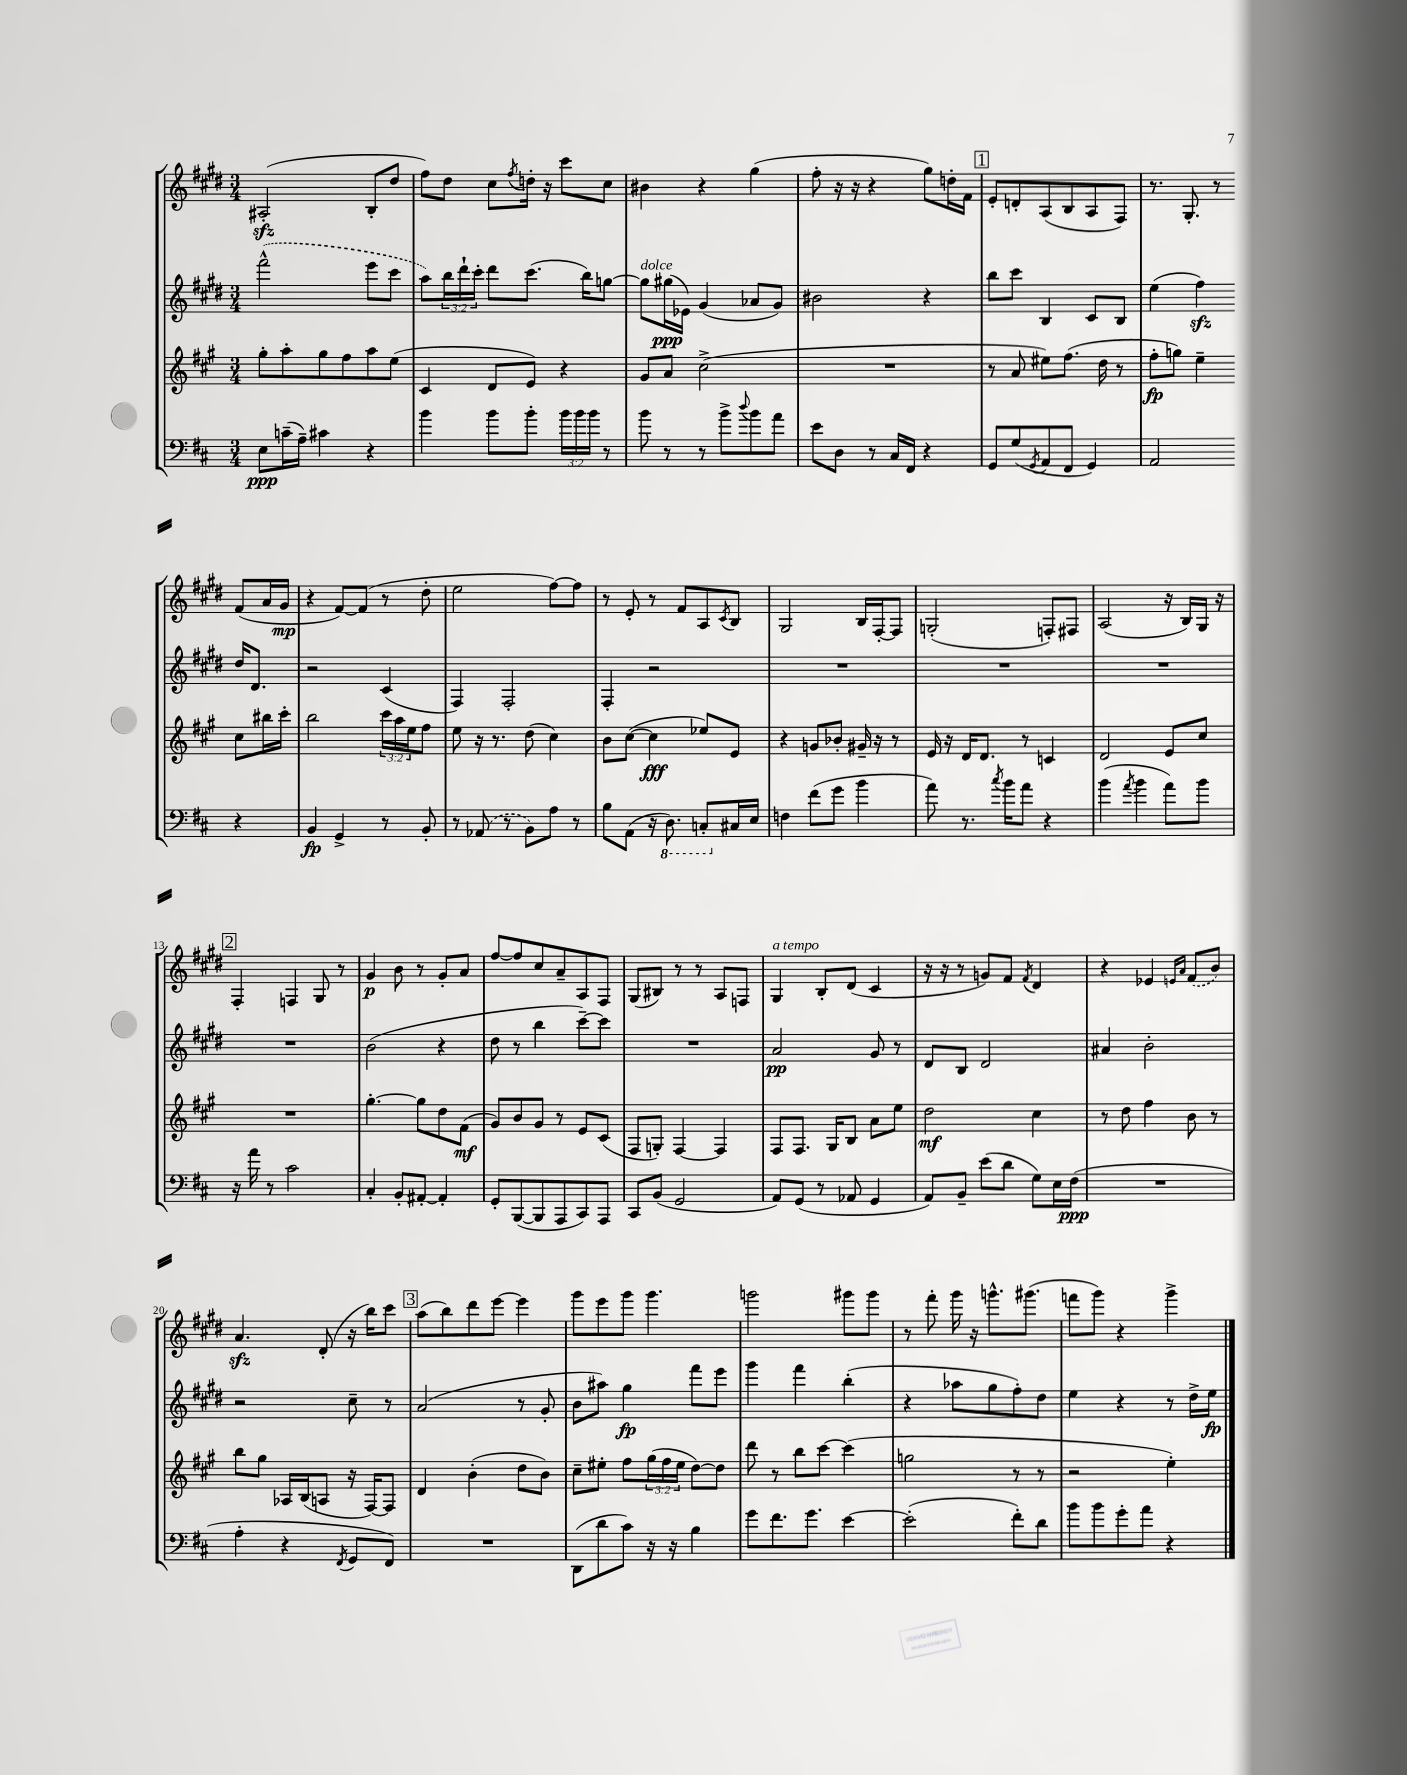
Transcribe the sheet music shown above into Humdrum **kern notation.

**kern	**dynam	**kern	**dynam	**kern	**dynam	**kern	**dynam
*part4	*part4	*part3	*part3	*part2	*part2	*part1	*part1
*staff4	*staff4	*staff3	*staff3	*staff2	*staff2	*staff1	*staff1
*clefF4	*	*clefG2	*	*clefG2	*	*clefG2	*
*k[f#c#]	*	*k[f#c#g#]	*	*k[f#c#g#d#]	*	*k[f#c#g#d#]	*
*M3/4	*	*M3/4	*	*M3/4	*	*M3/4	*
=1	=1	=1	=1	=1	=1	=1	=1
8E\L	ppp	8gg#'\L	.	(2fff#^^\	.	(2A#Xzz'/	.
(16cn~\L	.	8aa'\	.	.	.	.	.
16A~\JJ)	.	.	.	.	.	.	.
4c#X\	.	8gg#\	.	.	.	.	.
.	.	8ff#\	.	.	.	.	.
4r	.	8aa\	.	8eee\L	.	8B'/L	.
.	.	(8ee\J	.	8ccc#\J	.	8dd#/J	.
=2	=2	=2	=2	=2	=2	=2	=2
4b\	.	4c#/	.	8aa\L)	.	8ff#\L)	.
.	.	.	.	24bb\L	.	8dd#\J	.
.	.	.	.	24ddd#`\	.	.	.
.	.	.	.	24ccc#'\JJ	.	.	.
8b\L	.	8d/L	.	8ddd#\L	.	8cc#\L	.
.	.	.	.	.	.	8qff#/	.
8b'\J	.	8e/J)	.	(8.ccc#\J	.	16ddn'\Jk	.
.	.	.	.	.	.	16r	.
24b\LL	.	4r	.	.	.	8ccc#\L	.
24b\	.	.	.	.	.	.	.
.	.	.	.	16bb\KL)	.	.	.
24b\JJ	.	.	.	.	.	.	.
8r	.	.	.	[8ggn\J	.	8cc#\J	.
=3	=3	=3	=3	=3	=3	=3	=3
!	!	!	!	!LO:TX:a:i:t=dolce	!	!	!
8b\	.	8g#/L	.	8gg\L]	.	4b#X\	.
8r	.	8a/J	.	(16gg#X\L	ppp	.	.
.	.	.	.	16e-X\JJ)	.	.	.
8r	.	(2cc#^\	.	(4g#/	.	4r	.
8b^\L	.	.	.	.	.	.	.
8qqdd/	.	.	.	.	.	.	.
8b\	.	.	.	8a-X/L	.	(4gg#\	.
8a\J	.	.	.	8g#/J)	.	.	.
=4	=4	=4	=4	=4	=4	=4	=4
8e\L	.	2.r	.	2b#X\	.	8ff#'\	.
8D\J	.	.	.	.	.	16r	.
.	.	.	.	.	.	16r	.
8r	.	.	.	.	.	4r	.
16C#/LL	.	.	.	.	.	.	.
16FF#/JJ	.	.	.	.	.	.	.
4r	.	.	.	4r	.	8gg#\L)	.
.	.	.	.	.	.	16ddn'\L	.
.	.	.	.	.	.	16f#\JJ	.
!!LO:REH:place=s1:t=1
=5	=5	=5	=5	=5	=5	=5	=5
8GG/L	.	8r	.	8bb\L	.	8e'/L	.
(8G/	.	8a/	.	8ccc#\J	.	8dn'/	.
8qGG/	.	.	.	.	.	.	.
8AA/	.	8ee#X\L)	.	4B/	.	(8A/	.
8FF#/J	.	(8.ff#\J	.	.	.	8B/	.
4GG/)	.	.	.	8c#/L	.	8A/	.
.	.	16dd\	.	.	.	.	.
.	.	8r	.	8B/J	.	8F#/J)	.
=6	=6	=6	=6	=6	=6	=6	=6
2AA/	.	8ff#'\L	fp	(4ee\	.	8.r	.
.	.	8ggn\J)	.	.	.	.	.
.	.	.	.	.	.	8.G#'/	.
.	.	4ee~\	.	4ff#zz\)	.	.	.
.	.	.	.	.	.	8r	.
4r	.	8cc#\L	.	16dd#/KL	.	(8f#/L	.
.	.	.	.	8.d#/J	.	.	.
.	.	16bb#X\L	.	.	.	16a/L	.
.	.	16ccc#'\JJ	.	.	.	16g#/JJ	mp
!!LO:LB:g=z
=7	=7	=7	=7	=7	=7	=7	=7
4BB/	fp	2bb\	.	2r	.	4r	.
4GG^/	.	.	.	.	.	[8f#/L)	.
.	.	.	.	.	.	(8f#/J]	.
8r	.	24ccc#\LL	.	(4c#/	.	8r	.
.	.	24aa\	.	.	.	.	.
.	.	24ee\J	.	.	.	.	.
8BB'/	.	8ff#\J	.	.	.	8dd#'\	.
=8	=8	=8	=8	=8	=8	=8	=8
8r	.	8ee\	.	4F#/)	.	2ee\	.
(8AA-X/	.	16r	.	.	.	.	.
.	.	8.r	.	.	.	.	.
8r	.	.	.	2F#'/	.	.	.
8BB\L)	.	(8dd\	.	.	.	.	.
8A\J	.	4cc#\)	.	.	.	[8ff#\L)	.
8r	.	.	.	.	.	8ff#\J]	.
=9	=9	=9	=9	=9	=9	=9	=9
8B\L	.	8b\L	.	4F#'/	.	8r	.
(8AA\J	.	([8cc#\J	.	.	.	8e'/	.
16r	.	4cc#\]	fff	2r	.	8r	.
*8ba	*	*	*	*	*	*	*
8.DD\)	.	.	.	.	.	.	.
.	.	.	.	.	.	8f#/L	.
8CCn'/L	.	8ee-X/L)	.	.	.	8A/	.
.	.	.	.	.	.	8qc#/	.
*X8ba	*	*	*	*	*	*	*
16C#X/L	.	8e/J	.	.	.	8B/J	.
16E/JJ	.	.	.	.	.	.	.
=10	=10	=10	=10	=10	=10	=10	=10
4Fn\	.	4r	.	2.r	.	2G#/	.
(8f#\L	.	8gn/L	.	.	.	.	.
8g\J	.	8b-X'/J	.	.	.	.	.
4b\	.	16g#X~/	.	.	.	16B/LL	.
.	.	16r	.	.	.	[16F#'/J	.
.	.	8r	.	.	.	8F#/J]	.
=11	=11	=11	=11	=11	=11	=11	=11
8a\)	.	16e/	.	2.r	.	(2Gn'/	.
.	.	16r	.	.	.	.	.
8.r	.	16d/KL	.	.	.	.	.
.	.	8.d/J	.	.	.	.	.
8qcc#/	.	.	.	.	.	.	.
16b\KL	.	.	.	.	.	.	.
8a\J	.	8r	.	.	.	.	.
4r	.	4cn/	.	.	.	8Fn'/L)	.
.	.	.	.	.	.	8F#X/J	.
=12	=12	=12	=12	=12	=12	=12	=12
(4b\	.	2d/	.	2.r	.	(2A/	.
8qa/	.	.	.	.	.	.	.
4b\	.	.	.	.	.	.	.
8a\L)	.	8e/L	.	.	.	16r	.
.	.	.	.	.	.	16B/LL)	.
8b\J	.	8cc#/J	.	.	.	16G#/JJ	.
.	.	.	.	.	.	16r	.
!!LO:LB:g=z
!!LO:REH:place=s1:t=2
=13	=13	=13	=13	=13	=13	=13	=13
16r	.	2.r	.	2.r	.	4F#'/	.
16a\	.	.	.	.	.	.	.
8r	.	.	.	.	.	.	.
2c#\	.	.	.	.	.	4Fn/	.
.	.	.	.	.	.	8G#/	.
.	.	.	.	.	.	8r	.
=14	=14	=14	=14	=14	=14	=14	=14
4C#'/	.	[4.gg#'\	.	(2b\	.	4g#/	p
8BB'/L	.	.	.	.	.	8b\	.
[8AA#X'/J	.	8gg#\L]	.	.	.	8r	.
4AA#'/]	.	8dd\	.	4r	.	8g#'/L	.
.	.	(8f#\J	mf	.	.	8a/J	.
=15	=15	=15	=15	=15	=15	=15	=15
8GG'/L	.	8g#/L)	.	8dd#\	.	[8ff#/L	.
([8BBB/	.	8b/	.	8r	.	8ff#/]	.
8BBB/]	.	8g#/J	.	4bb\	.	8cc#/	.
8AAA/	.	8r	.	.	.	8a~/	.
8CC#/)	.	8e/L	.	[8ccc#~\L)	.	8A/	.
8AAA/J	.	(8c#/J	.	8ccc#\J]	.	8F#/J	.
=16	=16	=16	=16	=16	=16	=16	=16
8CC#/L	.	8F#/L	.	2.r	.	(8G#/L	.
(8BB/J	.	8Gn'/J)	.	.	.	8B#X/J)	.
2GG/	.	[4F#/	.	.	.	8r	.
.	.	.	.	.	.	8r	.
.	.	4F#/]	.	.	.	8A/L	.
.	.	.	.	.	.	8Fn/J	.
=17	=17	=17	=17	=17	=17	=17	=17
!	!	!	!	!	!	!LO:TX:a:i:t=a tempo	!
8AA/L)	.	8F#/L	.	2a/	pp	4G#/	.
(8GG/J	.	8.F#/J	.	.	.	.	.
8r	.	.	.	.	.	8B'/L	.
.	.	16G#/KL	.	.	.	.	.
8AA-X/	.	8B/J	.	.	.	(8d#/J	.
4GG/	.	8a\L	.	8g#/	.	4c#/	.
.	.	8ee\J	.	8r	.	.	.
=18	=18	=18	=18	=18	=18	=18	=18
8AA/L)	.	2dd\	mf	8d#/L	.	16r	.
.	.	.	.	.	.	16r	.
8BB~/J	.	.	.	8B/J	.	8r	.
(8e\L	.	.	.	2d#/	.	8gn/L)	.
8d\J	.	.	.	.	.	8f#/J	.
.	.	.	.	.	.	8qf#/	.
8G\L)	.	4cc#\	.	.	.	4d#/	.
16E\L	.	.	.	.	.	.	.
(16F#\JJ	ppp	.	.	.	.	.	.
=19	=19	=19	=19	=19	=19	=19	=19
2.r	.	8r	.	4a#X/	.	4r	.
.	.	8dd\	.	.	.	.	.
.	.	4ff#\	.	2b'\	.	4e-X/	.
.	.	.	.	.	.	16qqen/LL	.
.	.	.	.	.	.	16qqa/JJ	.
.	.	8b\	.	.	.	(8f#/L	.
.	.	8r	.	.	.	8b/J)	.
!!LO:LB:g=z
=20	=20	=20	=20	=20	=20	=20	=20
4A'\	.	8bb\L	.	2r	.	4.azz/	.
.	.	8gg#\J	.	.	.	.	.
4r	.	16A-X/LL	.	.	.	.	.
.	.	(16B/J	.	.	.	.	.
.	.	8An/J	.	.	.	(8d#'/	.
8qFF#/	.	.	.	.	.	.	.
8GG/L	.	16r	.	8cc#~\	.	16r	.
.	.	[16F#/KL)	.	.	.	16bb\KL)	.
8FF#/J)	.	8F#/J]	.	8r	.	8ccc#\J	.
!!LO:REH:place=s1:t=3
=21	=21	=21	=21	=21	=21	=21	=21
2.r	.	4d/	.	(2a/	.	(8aa\L	.
.	.	.	.	.	.	8bb\)	.
.	.	(4b'\	.	.	.	8ddd#\	.
.	.	.	.	.	.	[8eee\J	.
.	.	8dd\L	.	8r	.	4eee\]	.
.	.	8b\J)	.	8g#'/	.	.	.
=22	=22	=22	=22	=22	=22	=22	=22
(8DD\L	.	8cc#~\L	.	8b\L	.	8ggg#\L	.
8d\	.	8ee#X'\J	.	8aa#X\J)	.	8eee\	.
8c#\J)	.	8ff#\L	.	4gg#\	fp	8ggg#\J	.
16r	.	(24gg#\L	.	.	.	4.ggg#\	.
.	.	24ff#\	.	.	.	.	.
16r	.	.	.	.	.	.	.
.	.	24ee#\JJ	.	.	.	.	.
4B\	.	[8dd\L)	.	8fff#\L	.	.	.
.	.	8dd\J]	.	8eee\J	.	.	.
=23	=23	=23	=23	=23	=23	=23	=23
8g\L	.	8ddd\	.	4ggg#\	.	2gggn\	.
8.f#\	.	8r	.	.	.	.	.
.	.	8bb\L	.	4fff#\	.	.	.
8.g\J	.	.	.	.	.	.	.
.	.	[8ccc#\J	.	.	.	.	.
[4e\	.	(4ccc#\]	.	(4bb'\	.	8ggg#X\L	.
.	.	.	.	.	.	8ggg#\J	.
=24	=24	=24	=24	=24	=24	=24	=24
(2e'\]	.	2ggn\	.	4r	.	8r	.
.	.	.	.	.	.	8fff#'\	.
.	.	.	.	8aa-X\L	.	16ggg#\	.
.	.	.	.	.	.	16r	.
.	.	.	.	8gg#\	.	8.gggn^^\L	.
8f#'\L)	.	8r	.	8ff#'\)	.	.	.
.	.	.	.	.	.	(8.ggg#X\J	.
8d\J	.	8r	.	8dd#\J	.	.	.
=25	=25	=25	=25	=25	=25	=25	=25
8b\L	.	2r	.	4ee\	.	8fffn\L	.
8b\	.	.	.	.	.	8ggg#\J)	.
8g'\	.	.	.	4r	.	4r	.
8a\J	.	.	.	.	.	.	.
4r	.	4ee'\)	.	8r	.	4ggg#^\	.
.	.	.	.	16dd#^\LL	.	.	.
.	.	.	.	16ee\JJ	fp	.	.
==	==	==	==	==	==	==	==
*-	*-	*-	*-	*-	*-	*-	*-
